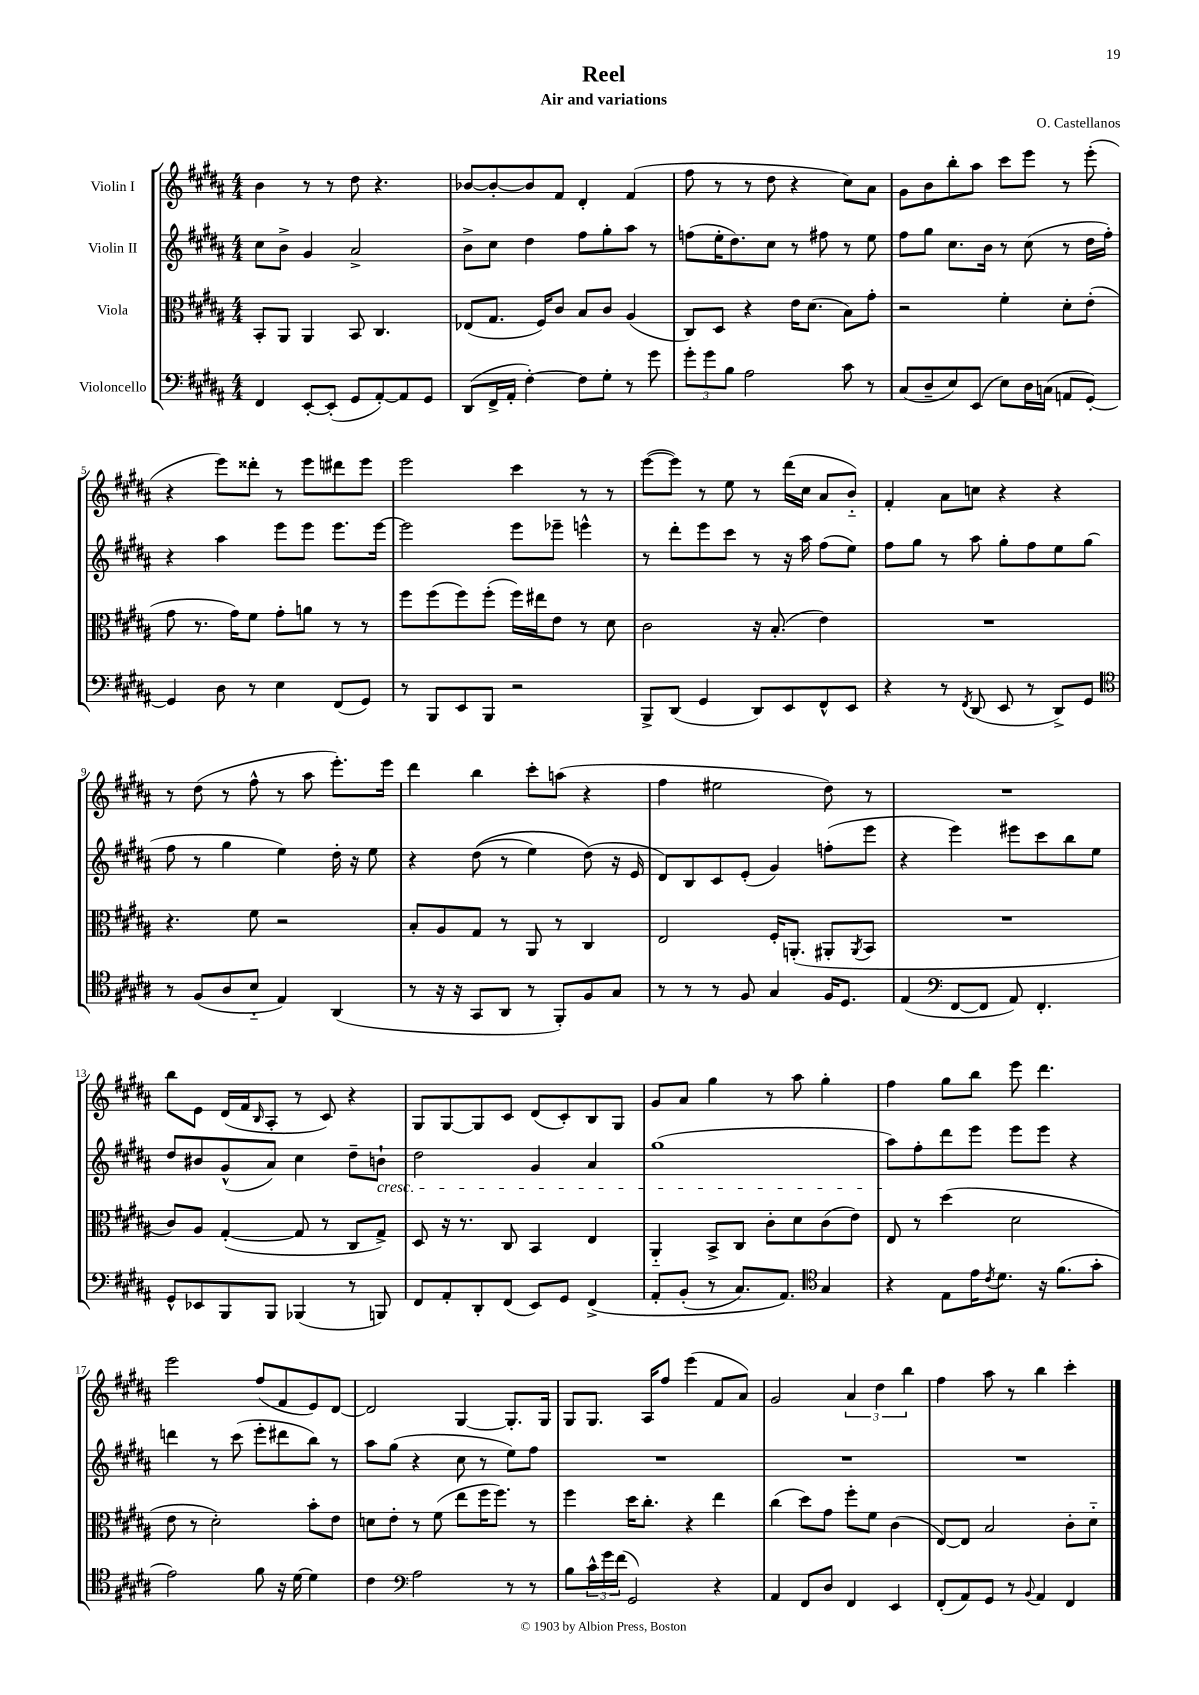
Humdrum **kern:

**kern	**kern	**kern	**kern
*staff4	*staff3	*staff2	*staff1
*clefF4	*clefC3	*clefG2	*clefG2
*k[f#c#g#d#a#]	*k[f#c#g#d#a#]	*k[f#c#g#d#a#]	*k[f#c#g#d#a#]
*M4/4	*M4/4	*M4/4	*M4/4
4FF#/	8BB'/L	8cc#\L	4b\
.	8AA#/J	8b^\J	.
[8EE'/L	4AA#/	4g#/	8r
(8EE'/]J	.	.	8r
8GG#/L	8BB/	2a#^/	8dd#\
[8AA#'/)	4.C#/	.	4.r
8AA#/]	.	.	.
8GG#/J	.	.	.
=	=	=	=
(8DD#/L	(8E-/L	8b^\L	[8b-/L
16FF#^/L	8.G#/J	8cc#\J	8b-'/_
16AA#'/JJ	.	.	.
[4F#'\)	.	4dd#\	8b-/]
.	16F#/LK)	.	.
.	8c#/J	.	8f#/J
8F#\]L	8B/L	8ff#\L	4d#'/
8G#'\J	8c#/J	8gg#'\	.
8r	(4A#/	8aa#\J	(4f#/
8g#\	.	8r	.
=	=	=	=
12g#'\L	8C#/L)	(8ff\L	8ff#\
12g#\	.	.	.
.	8D#/J	16ee'\K	8r
12B\J	.	.	.
.	.	8.dd#\)	.
2A#\	4r	.	8r
.	.	8cc#\J	8dd#\
.	16e\LK	8r	4r
.	(8.d#\J	.	.
.	.	8ff#\	.
8c#\	8B\L)	8r	8cc#\L)
8r	8g#'\J	8ee\	8a#\J
=	=	=	=
(8C#/L	2r	8ff#\L	8g#\L
8D#~/	.	8gg#\J	8b\
8E/)	.	8.cc#\L	8bb'\
(8EE/J	.	.	8aa#\J
.	.	16b\Jk	.
8E\L)	4f#'\	8r	8ccc#\L
16D#\L	.	(8cc#\	8eee\J
(16C\JJ	.	.	.
8AA/L	8d#'\L	8r	8r
[8GG#'/J)	(8e'\J	16dd#\LL	(8eee'\
.	.	16ff#'\JJ)	.
=	=	=	=
4GG#/]	8g#\	4r	4r
.	8.r	.	.
8D#\	.	4aa#\	8eee\L)
.	16g#\LK)	.	.
8r	8f#\J	.	8ddd##'\J
4E\	8g#'\L	8eee\L	8r
.	8a\J	8eee\J	8eee\L
(8FF#/L	8r	8.eee\L	8ddd#\
8GG#/J)	8r	.	8eee\J
.	.	[16eee\Jk	.
=	=	=	=
8r	8ff#\L	2eee\]	2eee\
8BBB/L	(8ff#\	.	.
8EE/	8ff#\)	.	.
8BBB/J	(8ff#'\J	.	.
2r	16ff#\LL)	8eee\L	4ccc#\
.	16ee#\J	.	.
.	8e\J	8eee-~\J	.
.	8r	4eee^^\	8r
.	8d#\	.	8r
=	=	=	=
8BBB^/L	2c#\	8r	([8eee\L
(8DD#/J	.	8ddd#'\L	8eee\]J)
4GG#/	.	8eee\	8r
.	.	8ccc#\J	8ee\
8DD#/L)	16r	8r	8r
.	(8.B'/	.	.
8EE/	.	16r	(16ddd#\LL
.	.	16aa#\	16cc#\JJ
8FF#^^/	4e\)	(8ff#\L	8a#/L
8EE/J	.	8ee\J)	8b'~/J)
=	=	=	=
4r	1r	8ff#\L	4f#'/
.	.	8gg#\J	.
8r	.	8r	8a#\L
8qFF#/	.	.	.
(8DD#/	.	8aa#\	8cc\J
8EE/	.	8gg#'\L	4r
8r	.	8ff#\	.
8DD#^/L)	.	8ee\	4r
8GG#/J	.	(8gg#\J	.
=	=	=	=
*clefC4	*	*	*
8r	4.r	8ff#\	8r
(8F#/L	.	8r	(8dd#\
8A#/	.	4gg#\	8r
8B'~/J	8f#\	.	8ff#^^\
4E/)	2r	4ee\)	8r
.	.	.	8aa#\
(4AA#/	.	16dd#'\	8.eee'\L)
.	.	16r	.
.	.	8ee\	.
.	.	.	16eee\Jk
=	=	=	=
8r	8B'/L	4r	4ddd#\
16r	8A#/	.	.
16r	.	.	.
8GG#/L	8G#/J	&((8dd#\	4bb\
8AA#/J	8r	8r	.
8r	8AA#/	4ee\)	8ccc#'\L
8FF#'/L)	8r	.	(8aa\J
8F#/	4C#/	(8dd#\&)	4r
8G#/J	.	16r	.
.	.	16e/	.
=	=	=	=
8r	2E/	8d#/L)	4ff#\
8r	.	8B/	.
8r	.	8c#/	2ee#\
8F#/	.	(8e'/J	.
4G#/	16F#'/LK	4g#/)	.
.	(8.AA'/J	.	.
16F#/LK	8AA#'/L	(8ff'\L	8dd#\)
8.D#/J	.	.	.
.	8qAA#/	.	.
.	8BB/J	8eee\J	8r
=	=	=	=
(4E/	1r	4r	1r
*clefF4	*	*	*
[8FF#/L	.	4eee\)	.
8FF#/]J	.	.	.
8AA#/)	.	8eee#\L	.
4.FF#'/	.	8ccc#\	.
.	.	8bb\	.
.	.	8ee\J	.
=	=	=	=
8GG#^^/L	8c#/L)	8dd#/L	8bb\L
8EE-/	8A#/J	8b#/	8e\J
8BBB/	([4G#'/	(8g#^^/	(16d#/LL
.	.	.	16f#/J
.	.	.	16qqB/
8BBB/J	.	8a#/J)	8A#'/J
(4BBB-/	8G#/]	4cc#\	8r
.	8r	.	8c#/)
8r	8C#/L	8dd#~\L	4r
8BBB/)	8G#^/J)	8b`\J	.
=	=	=	=
8FF#/L	8D#/	2dd#\	8G#/L
8AA#'/	16r	.	[8G#/
.	8.r	.	.
8DD#'/	.	.	8G#/]
(8FF#/J	8C#/	.	8c#/J
8EE/L)	4BB/	4g#/	(8d#/L
8GG#/J	.	.	8c#'/)
&(4FF#^/	4E/	4a#/	8B/
.	.	.	8G#/J
=	=	=	=
8AA#'/L	4AA#'~/	(1gg#	8g#/L
(8BB'/J	.	.	8a#/J
8r	8BB^/L	.	4gg#\
8.C#/L)	8C#/J	.	.
.	8c#'\L	.	8r
8.AA#/J&)	.	.	.
.	8d#\	.	8aa#\
*clefC4	*	*	*
4G#/	(8c#\	.	4gg#'\
.	8e\J)	.	.
=	=	=	=
4r	8E/	8aa#\L)	4ff#\
.	8r	8ff#'\	.
8E\L	(4dd#\	8ddd#\	8gg#\L
16e\K	.	8eee\J	8bb\J
8qc#/	.	.	.
8.d#\J	.	.	.
.	2d#\	8eee\L	8eee\
16r	.	8eee\J	4.ddd#\
(8.f#\L	.	.	.
.	.	4r	.
8g#'\J	.	.	.
=	=	=	=
2e\)	8e\	4ddd\	2eee\
.	8r	.	.
.	2d#'\)	8r	.
.	.	(8ccc#\	.
8f#\	.	8eee'\L	(8ff#/L
16r	.	8ddd#\	8f#/
[16d#\	.	.	.
4d#\]	8b'\L	8bb\J)	8e/)
.	8e\J	8r	[8d#/J
=	=	=	=
4c#\	8d\L	8aa#\L	2d#/]
.	8e'\J	(8gg#\J	.
*clefF4	*	*	*
2A#\	8r	4r	.
.	(8f#\	.	.
.	8ee\L	8cc#\	[4G#/
.	16ff#\K	8r	.
.	8.ff#\J)	.	.
8r	.	8ee\L)	8.G#'/]L
8r	8r	8ff#\J	.
.	.	.	16G#/Jk
=	=	=	=
8B\L	4ff#\	1r	8G#/L
24c#^^\L	.	.	8.G#/J
24g#\	.	.	.
(24f#\JJ	.	.	.
2GG#/)	16dd#\LK	.	.
.	8.cc#'\J	.	16A#/LK
.	.	.	8ff#/J
.	4r	.	(4eee\
4r	4ee\	.	8f#/L
.	.	.	8a#/J)
=	=	=	=
4AA#/	(4cc#\	1r	2g#/
8FF#/L	8dd#\L)	.	.
8D#/J	8g#\J	.	.
4FF#/	8ff#'\L	.	6a#/
.	8f#\J	.	.
.	.	.	6dd#\
4EE/	(4c#\	.	.
.	.	.	6bb\
=	=	=	=
(8FF#'/L	[8E/L)	1r	4ff#\
8AA#/)	8E/]J	.	.
8GG#/J	2B/	.	8aa#\
8r	.	.	8r
8qqBB/	.	.	.
4AA#/	.	.	4bb\
4FF#/	8c#'\L	.	4ccc#'\
.	8d#'~\J	.	.
==	==	==	==
*-	*-	*-	*-
